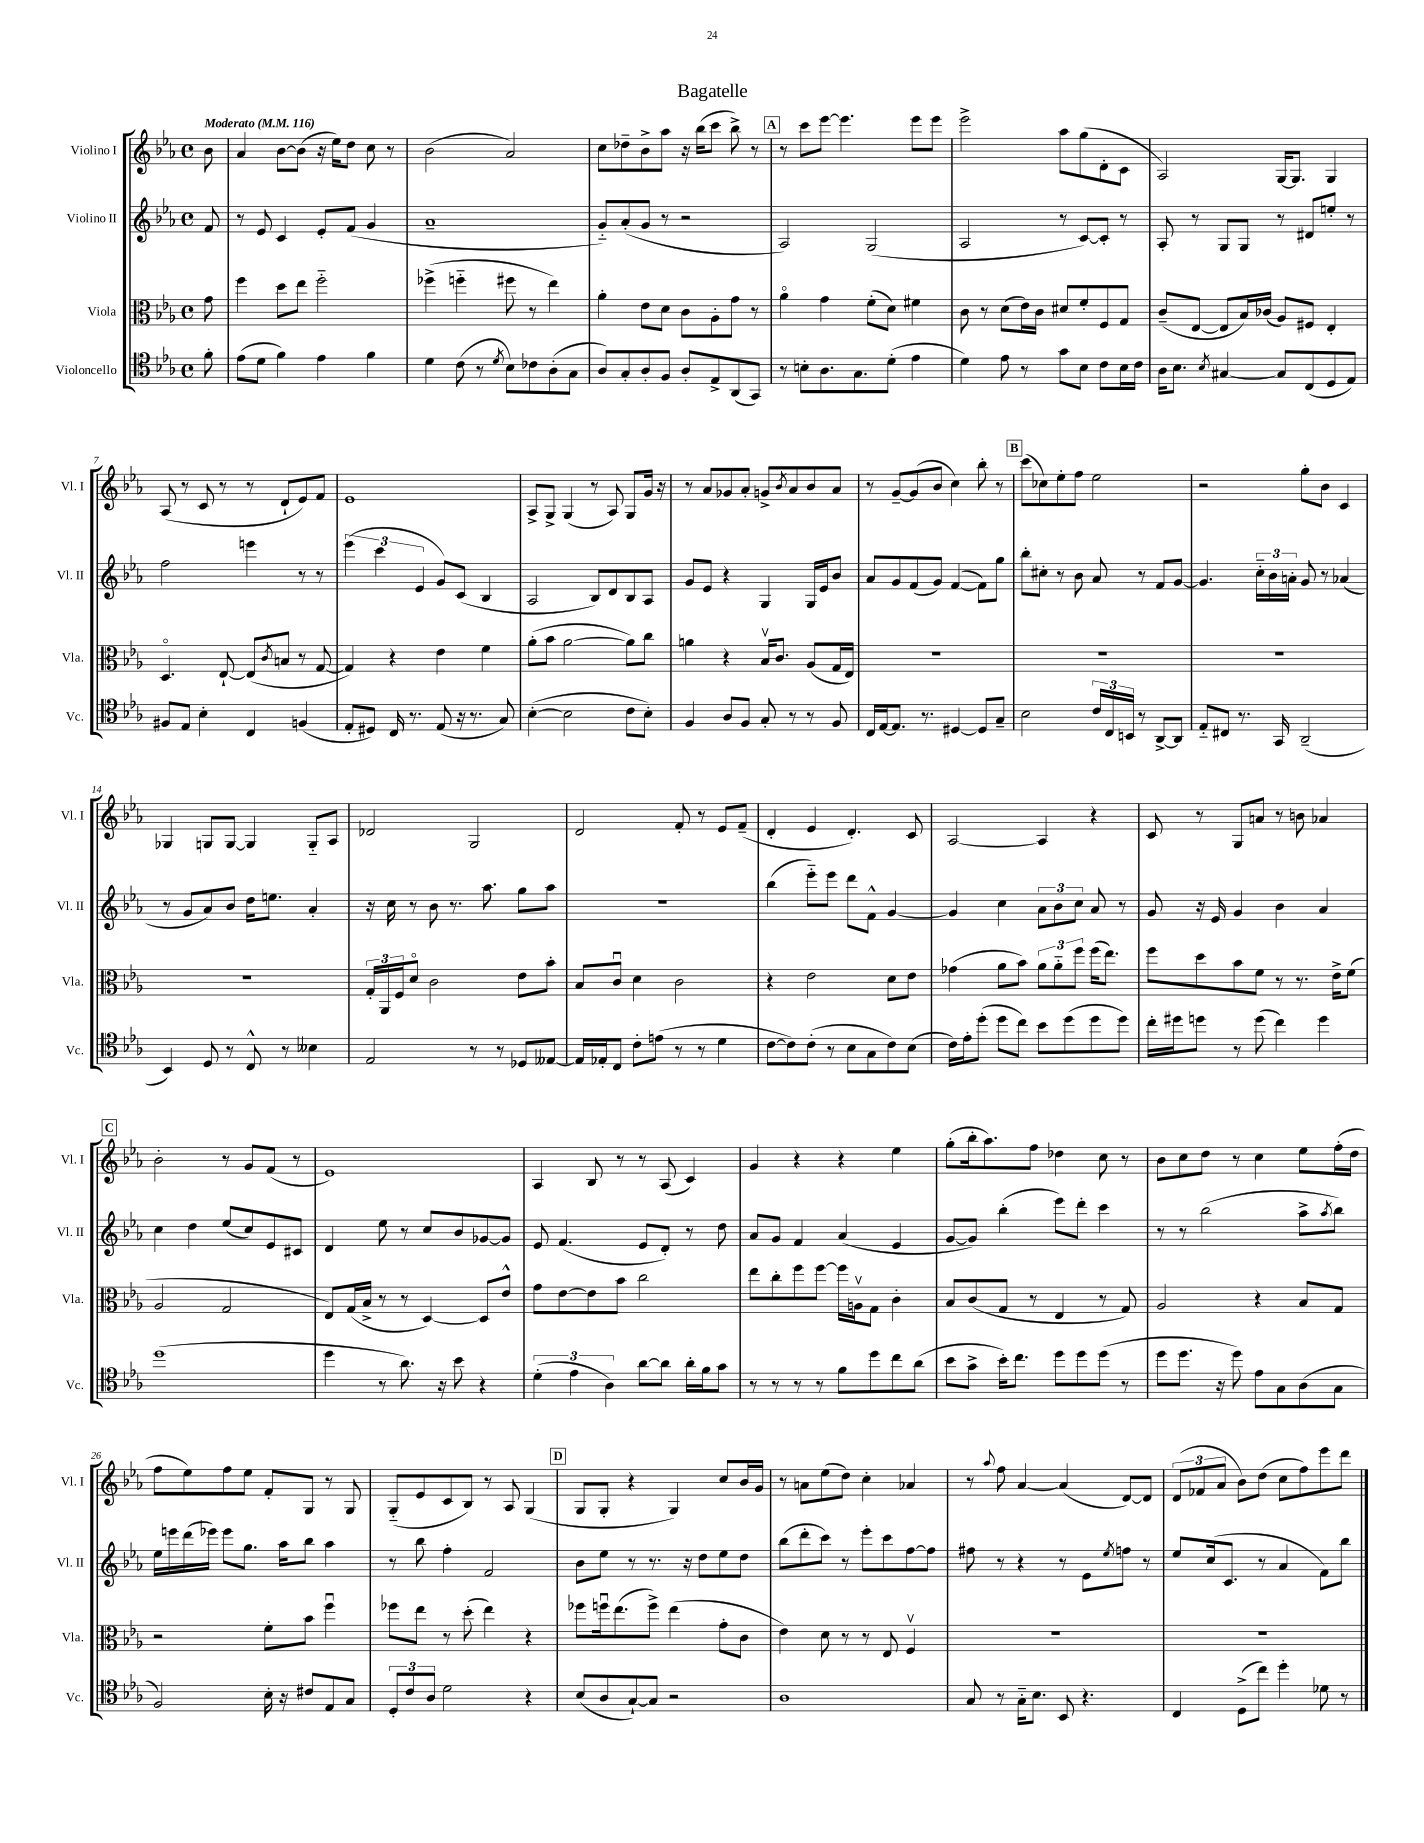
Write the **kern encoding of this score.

**kern	**kern	**kern	**kern
*part4	*part3	*part2	*part1
*staff4	*staff3	*staff2	*staff1
*I"Violoncello	*I"Viola	*I"Violino II	*I"Violino I
*I'Vc.	*I'Vla.	*I'Vl. II	*I'Vl. I
*clefC4	*clefC3	*clefG2	*clefG2
*k[b-e-a-]	*k[b-e-a-]	*k[b-e-a-]	*k[b-e-a-]
*M4/4	*M4/4	*M4/4	*M4/4
*met(c)	*met(c)	*met(c)	*met(c)
*MM116	*MM116	*MM116	*MM116
=	=	=	=
!	!	!	!LO:TX:a:B:t=Moderato
8f'\	8g\	8f/	8b-\
=1	=1	=1	=1
(8e-\L	4ff\	8r	4a-/
8d\J	.	8e-/	.
4f\)	8dd\L	4c/	[8b-\L
.	8ee-\J	.	(8b-\J]
4e-\	2ff\	8e-'/L	16r
.	.	.	16ee-\KL)
.	.	(8f/J	8dd\J
4f\	.	4g/	8cc\
.	.	.	8r
=2	=2	=2	=2
4d\	(4ff-X^\	1a-~	(2b-\
(8c\	4ffn\	.	.
8r	.	.	.
8qd/	.	.	.
8B-\L)	8ff#X\	.	2a-/)
8c-X\	8r	.	.
(8A-'\	4ee-\)	.	.
8G\J	.	.	.
=3	=3	=3	=3
8A-/L)	4a-'\	8g/L)	8cc\L
8G'/	.	(8a-'/	8dd-X~\
8A-'/	8e-\L	8g/J	8b-^\
8F/J	8d\J	8r	8aa-\J
8A-'/L	8c\L	2r	16r
.	.	.	(16bb-\KL
8E-^/	8A-'\	.	8ccc\J
(8AA-/	8g\J	.	8bb-^\)
8GG/J)	8r	.	8r
!!LO:REH:place=s1:t=A
=4	=4	=4	=4
8r	4a-\	2A-/)	8r
8Bn'\L	.	.	8ccc\L
8.A-\	4g\	.	[8eee-\J
.	.	.	4.eee-\]
8.G\	.	.	.
.	(8f'\L	(2G/	.
(8d'\J	8d\J)	.	.
4e-\	4f#X\	.	8eee-\L
.	.	.	8eee-\J
=5	=5	=5	=5
4d\)	8c\	2A-/	2eee-^\
.	8r	.	.
8e-\	(8d\L	.	.
8r	16e-\L)	.	.
.	16c\JJ	.	.
8g\L	8d#X/L	8r	8aa-\L
8B-\J	8f'/	[8c/L)	(8gg\
8c\L	8F/	8c'/J]	8d'\
16B-\L	8G/J	8r	8c\J
16c\JJ	.	.	.
=6	=6	=6	=6
16A-\KL	(8c~/L	8A-'/	2A-/)
8.B-\J	.	.	.
.	[8E-/J	8r	.
8qB-/	.	.	.
[4G#X/	8E-/L]	8G/L	.
.	16B-/L)	8G/J	.
.	(16c-X/JJ	.	.
8G#/L]	8A-/L)	8r	[16G/KL
.	.	.	8.G/J]
(8C/	8F#X/J	8d#X/L	.
8D/	4E-'/	8een'/J	4G/
8E-/J)	.	8r	.
!!LO:LB:g=z
=7	=7	=7	=7
8F#X/L	4.D/	2ff\	(8A-/
8E-/J	.	.	8r
4B-'\	.	.	8c/
.	[8E-`/	.	8r
4C/	(8E-/L]	4eeen\	8r
.	8qc/	.	.
.	8Bn/J	.	8d`/L
(4Fn/	8r	8r	8e-/)
.	[8G/	8r	8f/J
=8	=8	=8	=8
8E-'/L	4G/])	(6eee-\	1e-
8D#X/J)	.	.	.
.	.	6ccc\	.
16C/	4r	.	.
8.r	.	.	.
.	.	6e-/	.
(8E-/	4e-\	8g/L)	.
16r	.	(8c/J	.
8.r	.	.	.
.	4f\	4B-/	.
8G/)	.	.	.
=9	=9	=9	=9
([4B-'\	(8a-'\L	2A-/	8A-^/L
.	8b-\J	.	8G^/J
2B-\]	[2a-\	.	(4G/
.	.	8B-/L)	8r
.	.	8d/	8A-/)
8c\L	8a-\L])	8B-/	8G/L
8B-'\J)	8cc\J	8A-/J	16g/Jk
.	.	.	16r
=10	=10	=10	=10
4F/	4an\	8g/L	8r
.	.	8e-/J	8a-/L
8A-/L	4r	4r	8g-X/
8F/J	.	.	8a-'/J
8G'/	16B-v/KL	4G/	8gn^/L
.	8.c/J	.	.
.	.	.	8qb-/
8r	.	.	8a-/
8r	(8A-/L	16G/LL	8b-/
.	.	16e-/J	.
8F/	16G/L	8b-/J	8a-/J
.	16E-/JJ)	.	.
=11	=11	=11	=11
16C/LL	1r	8a-/L	8r
[16E-/J	.	.	.
8.E-/J]	.	8g/	[8g~/L
.	.	(8f/	(8g/]
8.r	.	.	.
.	.	8g/J)	8b-/J
[4D#X/	.	([4f/	4cc\)
8D#/L]	.	8f\L])	8bb-'\
8G~/J	.	8gg\J	8r
!!LO:REH:place=s1:t=B
=12	=12	=12	=12
2B-\	1r	8bb-'\L	(8ccc\L
.	.	8cc#X'\J	8cc-X\)
.	.	8r	8ee-'\
.	.	8b-\	8ff\J
24c/LL	.	8a-/	2ee-\
24C/	.	.	.
24BBn/JJ	.	.	.
8r	.	8r	.
[8AA-^/L	.	8f/L	.
8AA-/J]	.	[8g/J	.
=13	=13	=13	=13
8E-/L	1r	4.g/]	2r
8C#X/J	.	.	.
8.r	.	.	.
.	.	24cc\LL	.
.	.	24b-\	.
16GG/	.	.	.
.	.	24an'\JJ	.
(2AA-~/	.	8g/	8gg'\L
.	.	8r	8b-\J
.	.	(4a-X/	4c/
!!LO:LB:g=z
=14	=14	=14	=14
4BB-/)	1r	8r	4G-X/
.	.	8g/L	.
8D/	.	8a-/)	8Gn/L
8r	.	8b-/J	[8G/J
8C^^/	.	16dd\KL	4G/]
.	.	8.een\J	.
8r	.	.	.
4B--X\	.	4a-'/	8G/L
.	.	.	8A-/J
=15	=15	=15	=15
2E-/	24G'/LL	16r	2d-X/
.	24AA-/	.	.
.	.	16cc\	.
.	24F/J	.	.
.	8d/J	8r	.
.	2c\	8b-\	.
.	.	8.r	.
8r	.	.	2G/
.	.	8.aa-\	.
8r	.	.	.
8D-X/L	8e-\L	8gg\L	.
[8E--X/J	8b-'\J	8aa-\J	.
=16	=16	=16	=16
16E--/LL]	8B-/L	1r	2d/
16E-X'/J	.	.	.
8C/J	8cu/J	.	.
8c'\L	4d\	.	.
(8en\J	.	.	.
8r	2c\	.	8f'/
8r	.	.	8r
4d\	.	.	8e-/L
.	.	.	(8f~/J
=17	=17	=17	=17
[8c\L	4r	(4bb-\	4d'/
8c\])	.	.	.
(8c'\J	2e-\	8eee-\L)	4e-/
8r	.	8eee-\J	.
8B-\L	.	8ddd\L	4.d'/)
8G\	.	8f^^\J	.
8c\)	8d\L	[4g/	.
(8B-\J	8e-\J	.	8c/
=18	=18	=18	=18
16c\LL)	(4g-X\	4g/]	[2A-/
16e-'\J	.	.	.
(8dd'\J	.	.	.
8dd\L	8a-\L	4cc\	.
8cc\J)	8b-\J)	.	.
8b-\L	12a-\L	12a-\L	4A-/]
.	12a-\	12b-\	.
(8dd\	.	.	.
.	12ff\J	12cc\J	.
8dd\	(16ff\KL	8a-/	4r
.	8.ee-\J)	.	.
8dd\J)	.	8r	.
=19	=19	=19	=19
16cc'\LL	8ff\L	8g/	8c/
16dd#X\J	.	.	.
8ddn\J	8dd\	16r	8r
.	.	16e-/	.
8r	8b-\	4g/	8G/L
(8dd\	8f\J	.	8an/J
4cc\)	8r	4b-\	8r
.	8.r	.	8bn\
4dd\	.	4a-/	4a-X/
.	16e-^\KL	.	.
.	(8f\J	.	.
!!LO:LB:g=z
!!LO:REH:place=s1:t=C
=20	=20	=20	=20
(1dd	2A-/	4cc\	2b-'\
.	.	4dd\	.
.	2G/	(8ee-/L	8r
.	.	8cc/)	8g/L
.	.	8e-/	(8f/J
.	.	8c#X/J	8r
=21	=21	=21	=21
4dd\	8E-/L)	4d/	1e-)
.	(16G/L	.	.
.	16B-^/JJ	.	.
8r	8r	8ee-\	.
8.a-\)	8r	8r	.
.	[4D/)	8cc/L	.
16r	.	.	.
8b-\	.	8b-/	.
4r	8D/L]	[8g-X/	.
.	8e-^^/J	8g-/J]	.
=22	=22	=22	=22
(6d'\	8g\L	8e-/	4A-/
.	[8e-\	(4.f/	.
6e-\	.	.	.
.	8e-\]	.	8B-/
6A-\)	.	.	.
.	8b-\J	.	8r
[8a-\L	2cc\	8e-/L	8r
8a-\J]	.	8d'/J)	(8A-/
16a-'\LL	.	8r	4c/)
16f\J	.	.	.
8g\J	.	8dd\	.
=23	=23	=23	=23
8r	8ee-\L	8a-/L	4g/
8r	8cc'\	8g/J	.
8r	8ff\	4f/	4r
8r	[8ff\J	.	.
8f\L	16ff\LL]	(4a-/	4r
.	16Anv\J	.	.
8dd\	8G\J	.	.
8cc\	4c'\	4e-/	4ee-\
(8a-\J	.	.	.
=24	=24	=24	=24
8b-\L	8B-/L	[8g/L	(8gg'\L
8g^\J	(8c/	8g/J])	16bb-'\k
.	.	.	8.aa-\)
16b-'\KL)	8G/J	(4bb-'\	.
8.cc\J	.	.	.
.	8r	.	8ff\J
8dd\L	4E-/	8eee-\L)	4dd-X\
8dd\	.	8ddd'\J	.
(8dd\J	8r	4ccc\	8cc\
8r	8G/)	.	8r
=25	=25	=25	=25
8dd\L	2A-/	8r	8b-\L
8.dd\J	.	8r	8cc\
.	.	(2bb-\	8dd\J
16r	.	.	.
8dd\)	.	.	8r
8e-\L	4r	.	4cc\
8G\	.	.	.
(8A-\	8B-/L	8aa-^\L	8ee-\L
.	.	8qaa-/	.
8G\J	8G/J	8bb-\J)	(16ff'\L
.	.	.	16dd\JJ
!!LO:LB:g=z
=26	=26	=26	=26
2F/)	2r	16ee-\LL	8ff\L
.	.	16eeen\	.
.	.	(16ddd\	8ee-\)
.	.	16eee-X\JJ)	.
.	.	8eee-\L	8ff\
.	.	8.gg\J	8ee-\J
16B-'\	8f'\L	.	8f'/L
16r	.	16aa-\KL	.
8c#X/L	8b-\J	8bb-\J	8G/J
8E-/	4ffu\	4aa-\	8r
8G/J	.	.	8G/
=27	=27	=27	=27
12D'/L	8ff-X\L	8r	(8G/L
12c/	.	.	.
.	8ee-\J	8bb-\	8e-/
12A-/J	.	.	.
2d\	8r	4ff'\	8c/
.	(8dd'\	.	8B-/J)
.	4ee-\)	2f/	8r
.	.	.	8A-/
4r	4r	.	(4G/
!!LO:REH:place=s1:t=D
=28	=28	=28	=28
(8B-/L	8ff-X\L	8b-\L	8G/L
8A-/	16ffnu\k	8ee-\J	8G'/J
.	(8.ee-\	.	.
[8G`/)	.	8r	4r
8G/J]	8ff^\J)	8.r	.
2r	(4ee-\	.	4G/)
.	.	16r	.
.	.	8dd\L	.
.	8g'\L	8ee-\	8cc/L
.	8c\J	8dd\J	16b-/L
.	.	.	16g/JJ
=29	=29	=29	=29
1A-	4e-\)	(8bb-\L	8r
.	.	8ddd'\	8an\L
.	8d\	8ccc\J)	(8ee-\
.	8r	8r	8dd\J)
.	8r	8eee-'\L	4cc'\
.	8E-/	8ccc\	.
.	4Fv/	[8ff\	4a-X/
.	.	8ff\J]	.
=30	=30	=30	=30
8G/	1r	8ff#X\	8r
.	.	.	8qqaa-/
8r	.	8r	8ff\
16G\KL	.	4r	[4a-/
8.B-\J	.	.	.
8BB-/	.	8r	(4a-/]
4.r	.	8e-\L	.
.	.	8qee-/	.
.	.	8ffn\J	[8d/L)
.	.	8r	8d/J]
=31	=31	=31	=31
4C/	1r	8ee-/L	(12d/L
.	.	.	12f-X/
.	.	(16cc/k	.
.	.	.	12a-/J
.	.	8.c/J	.
(8D^\L	.	.	8b-\L)
8cc\J)	.	8r	(8dd\J
4dd'\	.	4a-/	8cc\L
.	.	.	8ff\)
8d-X\	.	8f\L)	8eee-\
8r	.	8bb-\J	8ddd\J
==	==	==	==
*-	*-	*-	*-
